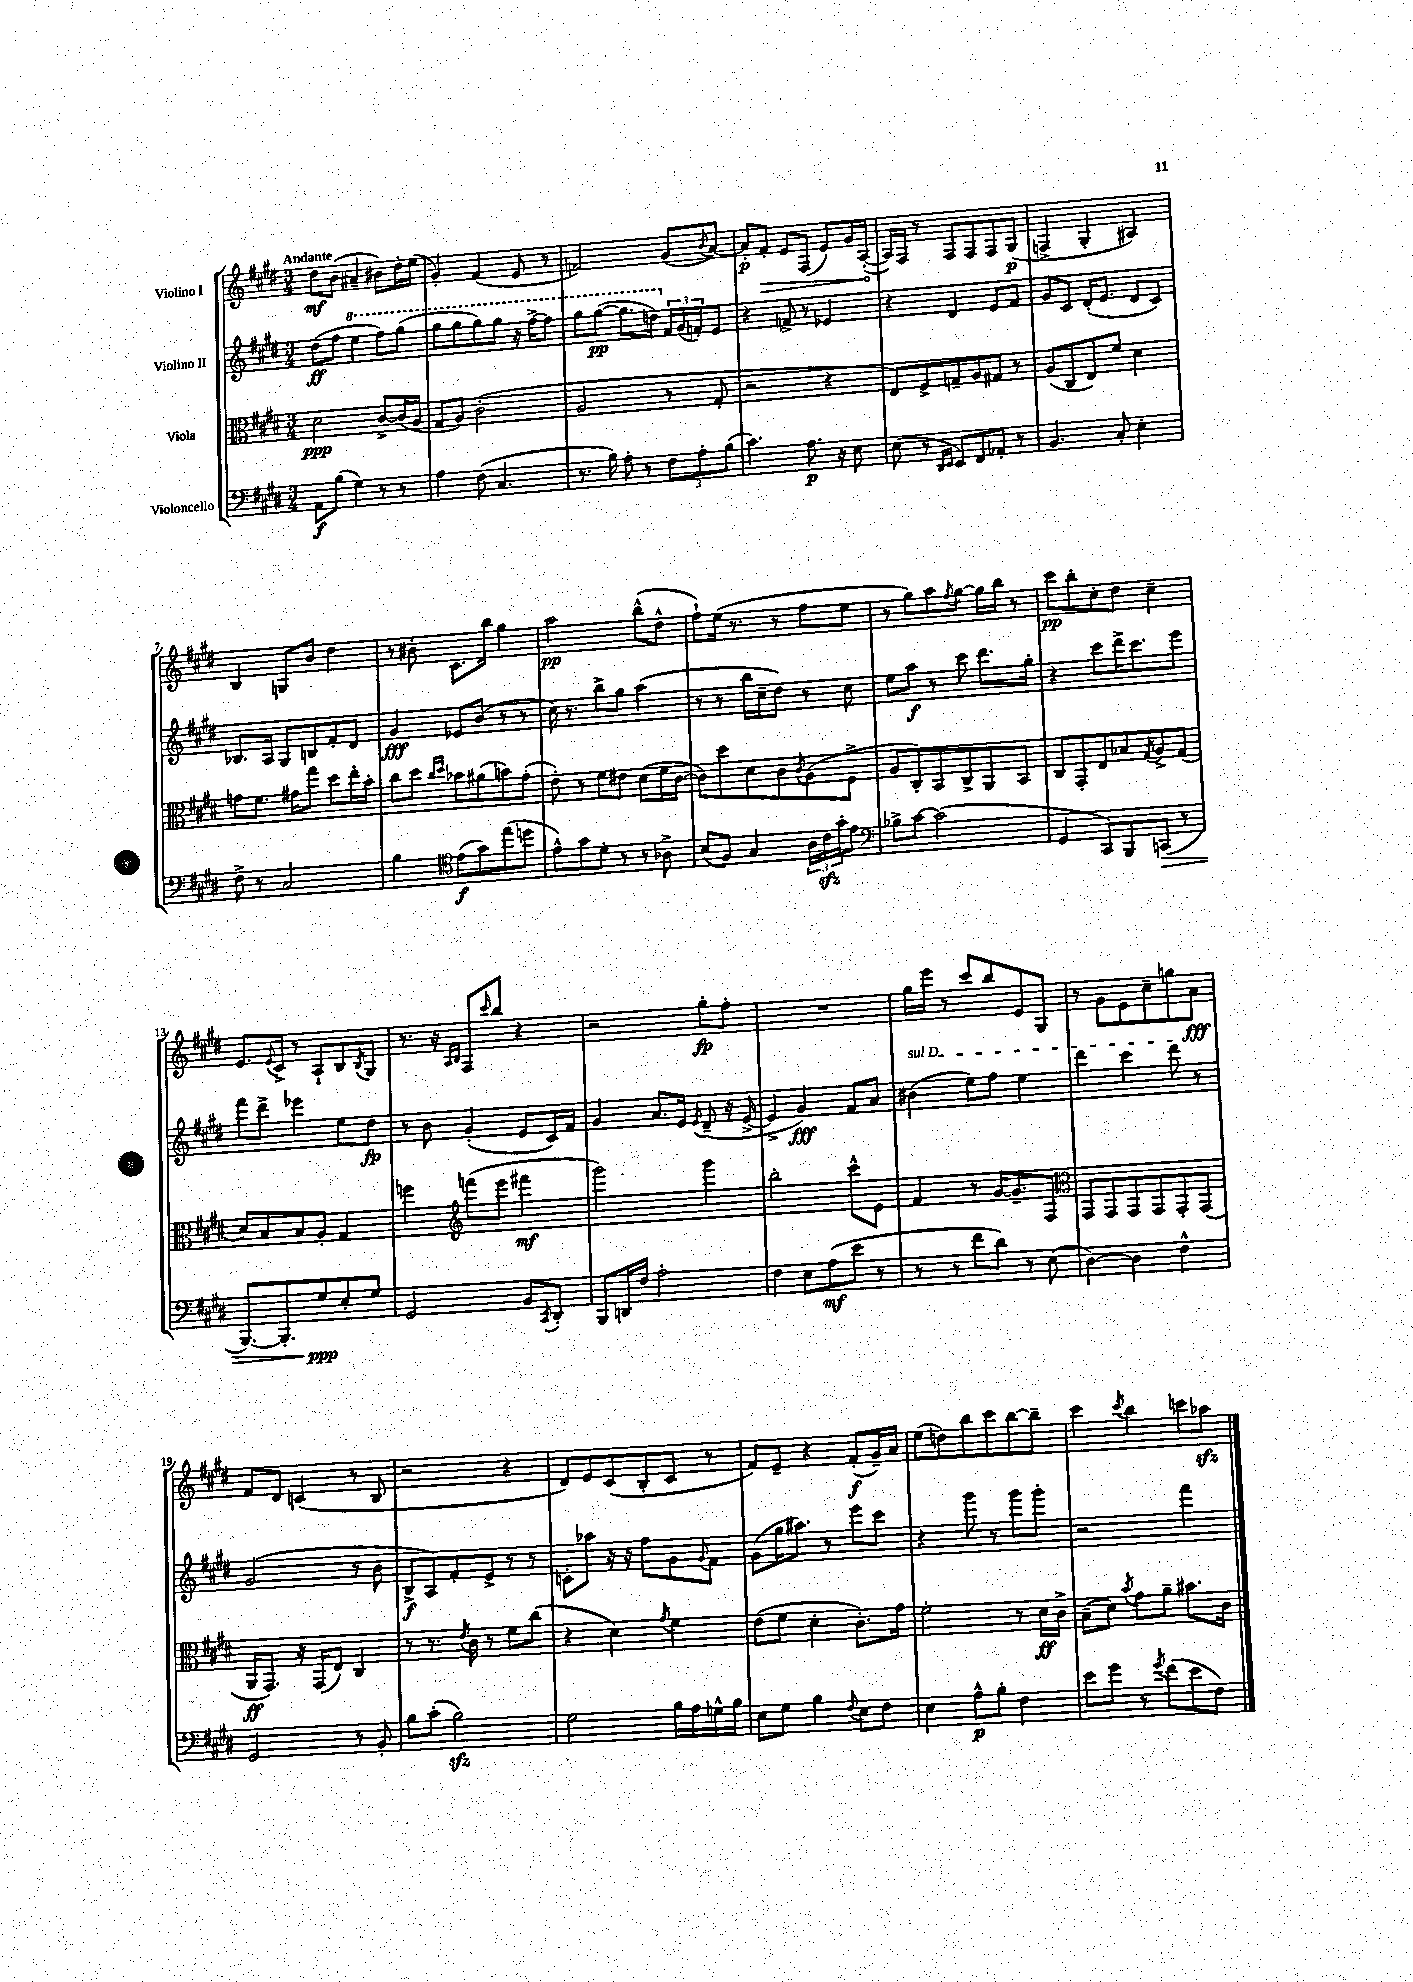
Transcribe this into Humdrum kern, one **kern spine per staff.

**kern	**kern	**kern	**kern
*staff4	*staff3	*staff2	*staff1
*clefF4	*clefC3	*clefG2	*clefG2
*k[f#c#g#d#]	*k[f#c#g#d#]	*k[f#c#g#d#]	*k[f#c#g#d#]
*M3/4	*M3/4	*M3/4	*M3/4
8AA	2d#	(8dd#	8dd#
(8B	.	8ff#	(8b
4G#)	.	4eee	4a#~
8r	[8c#^	8fff#)	8b#)
8r	(16c#]	(8ggg#	16dd#'
.	16A	.	(16ee
=	=	=	=
4A	8G#	8ggg#	4g#')
.	8A)	8ggg#	.
(8F#	(2c#'	8ggg#)	(4f#
4.C#	.	8ggg#	.
.	.	16r	8e
.	.	[16fff#^	.
.	.	8fff#]	8r
=	=	=	=
8.r	2A	8ggg#	2f)
.	.	([8ggg#	.
16B)	.	.	.
8A'	.	8.ggg#]	.
8r	.	.	.
.	.	16ddd)	.
12F#	8r	24f#	(8g#
.	.	(24g#	.
12A'	.	24f')	.
.	.	.	8qb
.	8G#'	8e	[8a)
(12B	.	.	.
=	=	=	=
4.c#)	2r	4r	8a']
.	.	.	8f#'
.	.	8f^	8e
8.A	.	8r	(8F#
.	4r	4e-	8e)
16r	.	.	.
8E	.	.	16g#
.	.	.	([16A'
=	=	=	=
(8E	8E)	4r	16A])
.	.	.	16F#
8r	8F#^	.	8r
16qqDD#	.	.	.
16qqEE	.	.	.
8EE)	8G~	4d#	8F#
8FF#	8A	.	8F#
8AA-'	8G#	8e	8F#
8r	8r	8f#	(8G#
=	=	=	=
4.BB	(8A	8g#	4F^
.	8C#	8c#	.
.	8E)	(16d#'	4G#'
.	.	8.e	.
8C#'	8f#	.	.
4E'	4d#	8d#	4A#)
.	.	8c#)	.
=	=	=	=
8F#^	8g	8.B-	4B
8r	8.f#	.	.
.	.	16A	.
2C#	.	8G#	8G
.	16g#	.	.
.	8gg#	8B	8b
.	8dd#	8f#'	4dd#
.	16ee'	8d#	.
.	16b'	.	.
=	=	=	=
4B	8cc#	4g#	8r
.	8dd#	.	8b#'
*clefC4	*	*	*
.	16qqcc#	.	.
.	16qqdd#	.	.
(8e	8b-	8e-	8.c#
8g#)	(8a#	(8b	.
.	.	.	16bb
(8ee	8b)	8r	4gg#
8dd	(8g#'	8r	.
=	=	=	=
8e^^)	8e')	16cc#)	2aa
.	.	8.r	.
8g#	8r	.	.
8d#'	8f#	8bb^	.
8r	8e#	8gg#	.
8r	(8d#	(4aa	(8bb^^
8A-^	16f#	.	8dd#^^
.	[16c#	.	.
=	=	=	=
(8B	8c#])	8r	8ff#`)
8F#)	8dd#	8r	(16ee
.	.	.	8.r
4G#	8d#	16bb	.
.	.	16cc#~	.
.	8c#	8dd#)	8r
.	8qc#	.	.
24A	(8A	8r	8ff#
24c#	.	.	.
24g#'	.	.	.
8e	8F#^	8cc#	8ee
=	=	=	=
*clefF4	*	*	*
8B-^	8A	8ee	8r
[8c#	8C#')	8aa	8gg#)
(2c#]	8BB	8r	8aa
.	.	.	8qff#
.	8C#^	8ccc#	[8gg#
.	8AA	8.ddd#	16gg#]
.	.	.	16bb
.	8BB	.	8r
.	.	16gg#'	.
=	=	=	=
4GG#	8C#	4r	8ccc#
.	8GG#'	.	8bb'
8CC#)	8E	8ccc#	8cc#'
8BBB	8B-	16ddd#^	8dd#
.	.	8.ccc#	.
.	8qG#	.	.
(8CC	8A^	.	4cc#~
8r	(8G#	8eee	.
=	=	=	=
[8.BBB)	8d#)	8fff#	8.e
.	8B	8ddd#^	.
.	.	.	8qqe
8.BBB']	.	.	16c#^
.	8B	4eee-	8r
8G#	8A'	.	8A`
8E'	4G#	8ee	8B
.	.	.	8qB
8G#	.	8dd#	8G#
=	=	=	=
2GG#	4ff	8r	8.r
.	.	8b	.
.	.	.	16r
*	*clefG2	*	*
.	.	.	16qqA
.	.	.	16qqB
.	(8fff	(4g#'	8F#
.	.	.	16qqccc#
.	8eee	.	8bb
8BB	4fff#	8e	4r
8qCC#	.	.	.
8DD#'	.	16c#)	.
.	.	16f#	.
=	=	=	=
8BBB	2ggg#)	4g#	2r
16DD	.	.	.
16F#	.	.	.
2A'	.	8.a	.
.	.	16e	.
.	.	8qe	.
.	4ggg#	(8d#~	8gg#'
.	.	16r	8ff#'
.	.	[16e^	.
=	=	=	=
4F#	2bb'	4e^]	2.r
8E	.	4g#)	.
(8A	.	.	.
8e	8ccc#^^	8f#	.
8r	8e	8a	.
=	=	=	=
8r	4f#	(4b#	16gg#
.	.	.	16eee
8r	.	.	8r
8f#	8r	8ee)	8ccc#
8d#)	[16g#	8ff#	8bb
.	8.g#~]	.	.
8r	.	4ee	8e
(8E	8F#	.	8G#
=	=	=	=
*	*clefC3	*	*
[4D#)	8GG#	4ddd#	8r
.	8GG#	.	8g#
4D#]	8GG#	4ccc#	8e
.	8GG#	.	8cc#~
4F#^^	8GG#'	8ddd#	8gg
.	(8GG#	8r	8a
=	=	=	=
2GG#	16AA	(2g#	8f#
.	8.GG#)	.	.
.	.	.	8d#
.	16r	.	(4c
.	(16GG#	.	.
.	8E)	.	.
8r	4C#	8r	8r
8BB'	.	8b	8B
=	=	=	=
8B	8r	8B^	2r
(8c#'	8.r	8A)	.
2B)	.	8f#'	.
.	8qe	.	.
.	16c#	.	.
.	8r	8e^	.
.	8f#	8r	4r
.	(8cc#	8r	.
=	=	=	=
2G#	4r	8c'	8d#)
.	.	8aa-	8e
.	4d#)	16r	(8c#
.	.	16r	.
.	.	8ff#	8B'
.	8qg#	.	.
16B	4f#	8g#	8c#
16A	.	.	.
.	.	8qqg#	.
16G^^	.	8f#	8r
16B	.	.	.
=	=	=	=
8E	(8e	(8g#	8f#)
8G#	8f#	16gg#	8e~
.	.	8.aa#)	.
4B	4d#'	.	4r
.	.	8r	.
8qqF#	.	.	.
8E	8.c#')	8eee	(8f#'
8F#	.	8ccc#	16g#~)
.	16g#	.	16a
=	=	=	=
4E	2f#'	4r	(8ee
.	.	.	8dd)
8A^^	.	8ggg#	8bb
8B'	.	8r	8ccc#
4F#	8r	8ggg#	[8bb
.	16d#	8ggg#'	8bb~]
.	16c#^	.	.
=	=	=	=
8e	(8B~	2r	4ccc#
8g#	8d#)	.	.
.	8qb	.	8qccc#
8r	8g#	.	4bb
8qg#	.	.	.
(8f#	8a~	.	.
8e	8.b#	4fff#	8ccc
8F#)	.	.	8aa-
.	16c#	.	.
==	==	==	==
*-	*-	*-	*-
